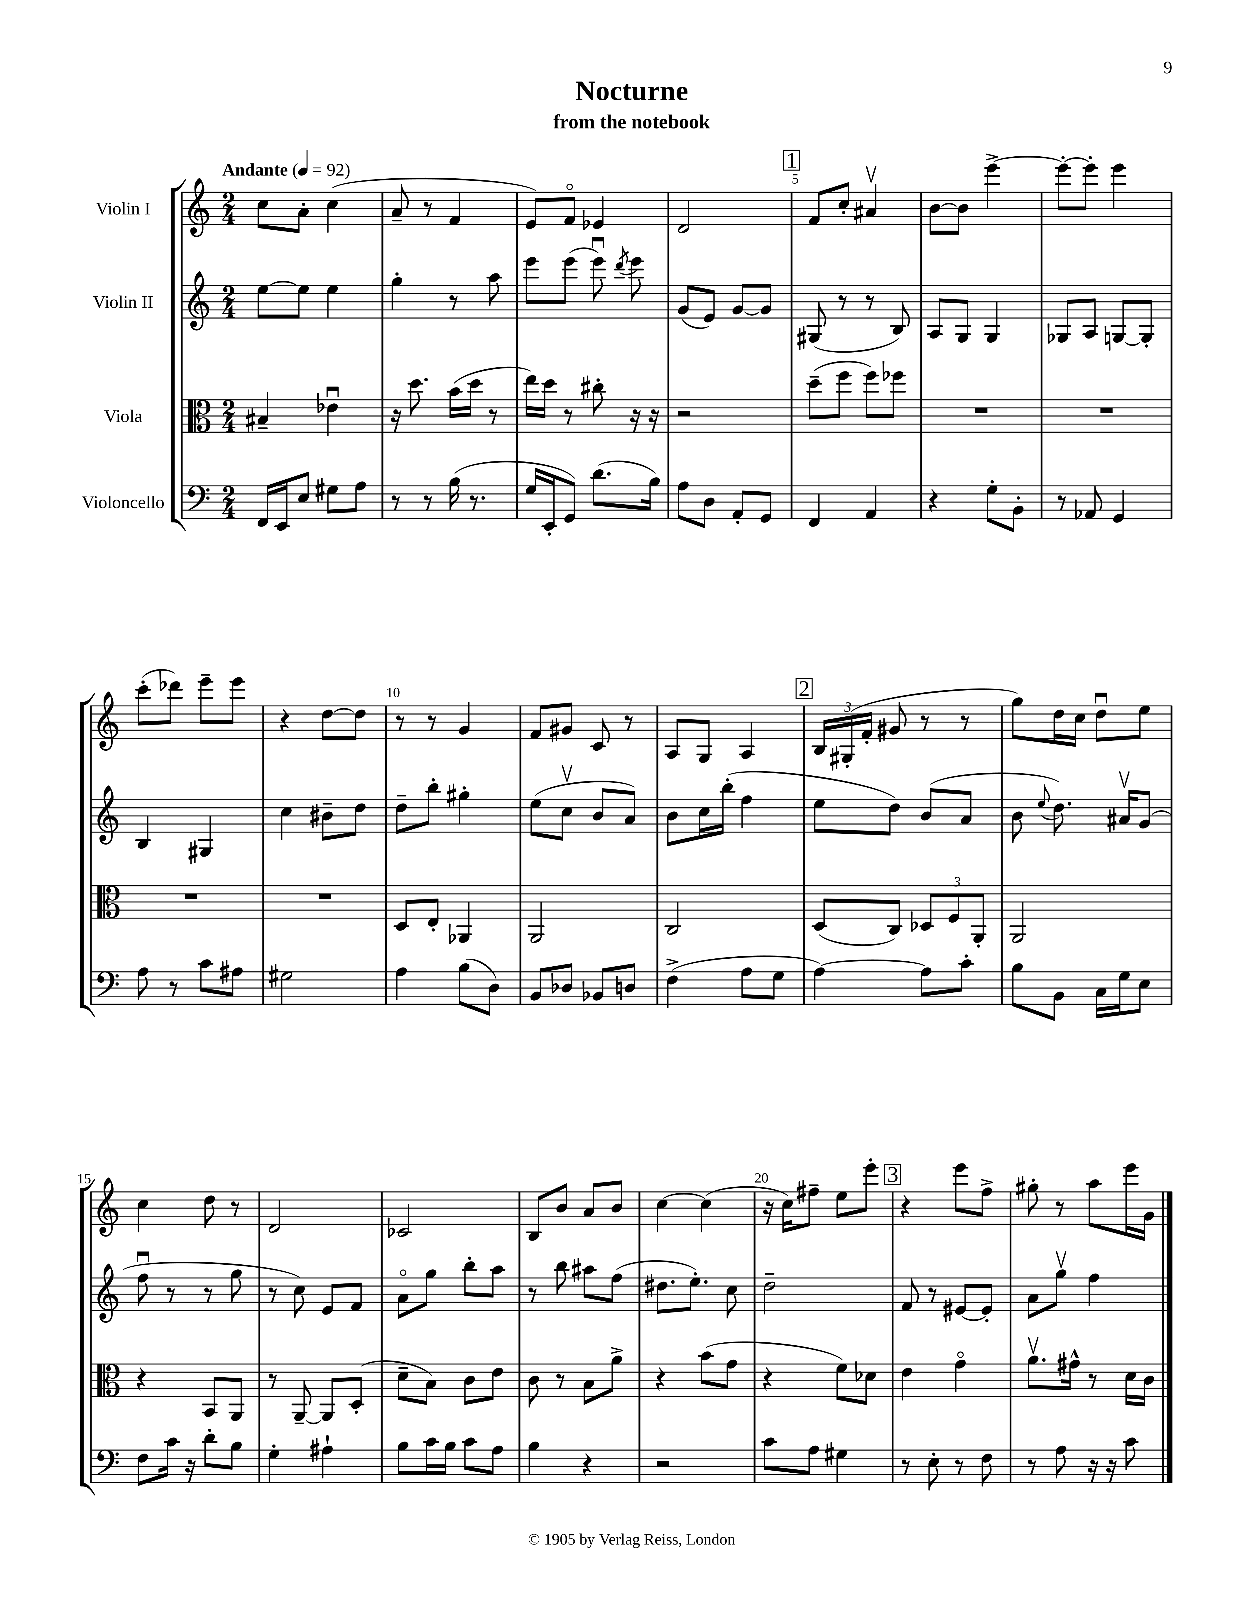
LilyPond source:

\header { title = "Nocturne" subtitle = "from the notebook" }
<<
\new StaffGroup <<
\new Staff = "s0" \with { instrumentName = "Violin I" } {
    \clef treble \key c \major \numericTimeSignature \time 2/4 \tempo "Andante" 4 = 92
    \autoBeamOff c''8[ a'8]-. c''4( |
    a'8-- r8 f'4 |
    e'8[) f'8]\flageolet ees'4 |
    d'2 |
    \mark \markup { \box "1" } f'8[ c''8]-. ais'4\upbow |
    b'8[~ b'8] e'''4~-> |
    e'''8[~-. e'''8]-. e'''4 |
    c'''8[-.( des'''8]) e'''8[-- e'''8] |
    r4 d''8[~ d''8] |
    r8 r8 g'4 |
    f'8[ gis'8] c'8 r8 |
    a8[ g8] a4 |
    \mark \markup { \box "2" } \tuplet 3/2 { b16[ gis16-.( f'16]-. } gis'8 r8 r8 |
    g''8[) d''16 c''16] d''8[\downbow e''8] |
    c''4 d''8 r8 |
    d'2 |
    ces'2 |
    b8[ b'8] a'8[ b'8] |
    c''4~ c''4( |
    r16 c''16[) fis''8]-- e''8[ e'''8]-. |
    \mark \markup { \box "3" } r4 e'''8[ f''8]-> |
    gis''8-. r8 a''8[ e'''16 g'16] \bar "|." |
}
\new Staff = "s1" \with { instrumentName = "Violin II" } {
    \clef treble \key c \major \numericTimeSignature \time 2/4
    \autoBeamOff e''8[~ e''8] e''4 |
    g''4-. r8 a''8 |
    e'''8[ e'''8]( e'''8\downbow) \acciaccatura { d'''8 } e'''8 |
    g'8[( e'8]) g'8[~ g'8] |
    \mark \markup { \box "1" } gis8( r8 r8 b8) |
    a8[ g8] g4 |
    ges8[ a8] g8[~ g8]-. |
    b4 gis4 |
    c''4 bis'8[-- d''8] |
    d''8[-- b''8]-. gis''4-. |
    e''8[( c''8]\upbow b'8[ a'8]) |
    b'8[ c''16 b''16]-.( f''4 |
    \mark \markup { \box "2" } e''8[ d''8]) b'8[( a'8] |
    b'8 \appoggiatura { e''8 } d''8.) ais'16[\upbow g'8]( |
    f''8\downbow r8 r8 g''8 |
    r8 c''8) e'8[ f'8] |
    a'8[\flageolet g''8] b''8[-. a''8] |
    r8 b''8 ais''8[ f''8]( |
    dis''8.[ e''8.]-.) c''8 |
    d''2-- |
    \mark \markup { \box "3" } f'8 r8 eis'8[~ eis'8]-. |
    a'8[ g''8]\upbow f''4 \bar "|." |
}
\new Staff = "s2" \with { instrumentName = "Viola" } {
    \clef alto \key c \major \numericTimeSignature \time 2/4
    \autoBeamOff bis4-- ees'4\downbow |
    r16 d''8. b'16[( d''16] r8 |
    e''16[) d''16] r8 cis''8-. r16 r16 |
    r2 |
    \mark \markup { \box "1" } d''8[--( f''8] f''8[) fes''8] |
    R2 |
    R2 |
    R2 |
    R2 |
    d8[ e8]-. aes,4 |
    a,2 |
    c2 |
    \mark \markup { \box "2" } d8[( c8]) \tuplet 3/2 { des8[ f8 a,8]-. } |
    a,2 |
    r4 b,8[ a,8] |
    r8 a,8~-- a,8[ d8]-.( |
    d'8[-- b8]) c'8[ e'8] |
    c'8 r8 b8[ a'8]-> |
    r4 b'8[( g'8] |
    r4 f'8[) des'8] |
    \mark \markup { \box "3" } e'4 g'4\flageolet |
    a'8.[\upbow gis'16]-^ r8 d'16[ c'16] \bar "|." |
}
\new Staff = "s3" \with { instrumentName = "Violoncello" } {
    \clef bass \key c \major \numericTimeSignature \time 2/4
    \autoBeamOff f,16[ e,16 e8] gis8[ a8] |
    r8 r8 b16( r8. |
    g16[ e,16-. g,8]) d'8.[( b16]) |
    a8[ d8] a,8[-. g,8] |
    \mark \markup { \box "1" } f,4 a,4 |
    r4 g8[-. b,8]-. |
    r8 aes,8 g,4 |
    a8 r8 c'8[ ais8] |
    gis2 |
    a4 b8[( d8]) |
    b,8[ des8] bes,8[ d8] |
    f4->( a8[ g8] |
    \mark \markup { \box "2" } a4~) a8[ c'8]-. |
    b8[ b,8] c16[ g16 e8] |
    f8[ c'16] r16 d'8[-. b8] |
    g4-. ais4-! |
    b8[ c'16 b16] c'8[ a8] |
    b4 r4 |
    r2 |
    c'8[ a8] gis4 |
    \mark \markup { \box "3" } r8 e8-. r8 f8 |
    r8 a8 r16 r16 c'8 \bar "|." |
}
>>
>>
\layout { \context { \Score \override BarNumber.break-visibility = ##(#f #t #t) barNumberVisibility = #(every-nth-bar-number-visible 5) } }
